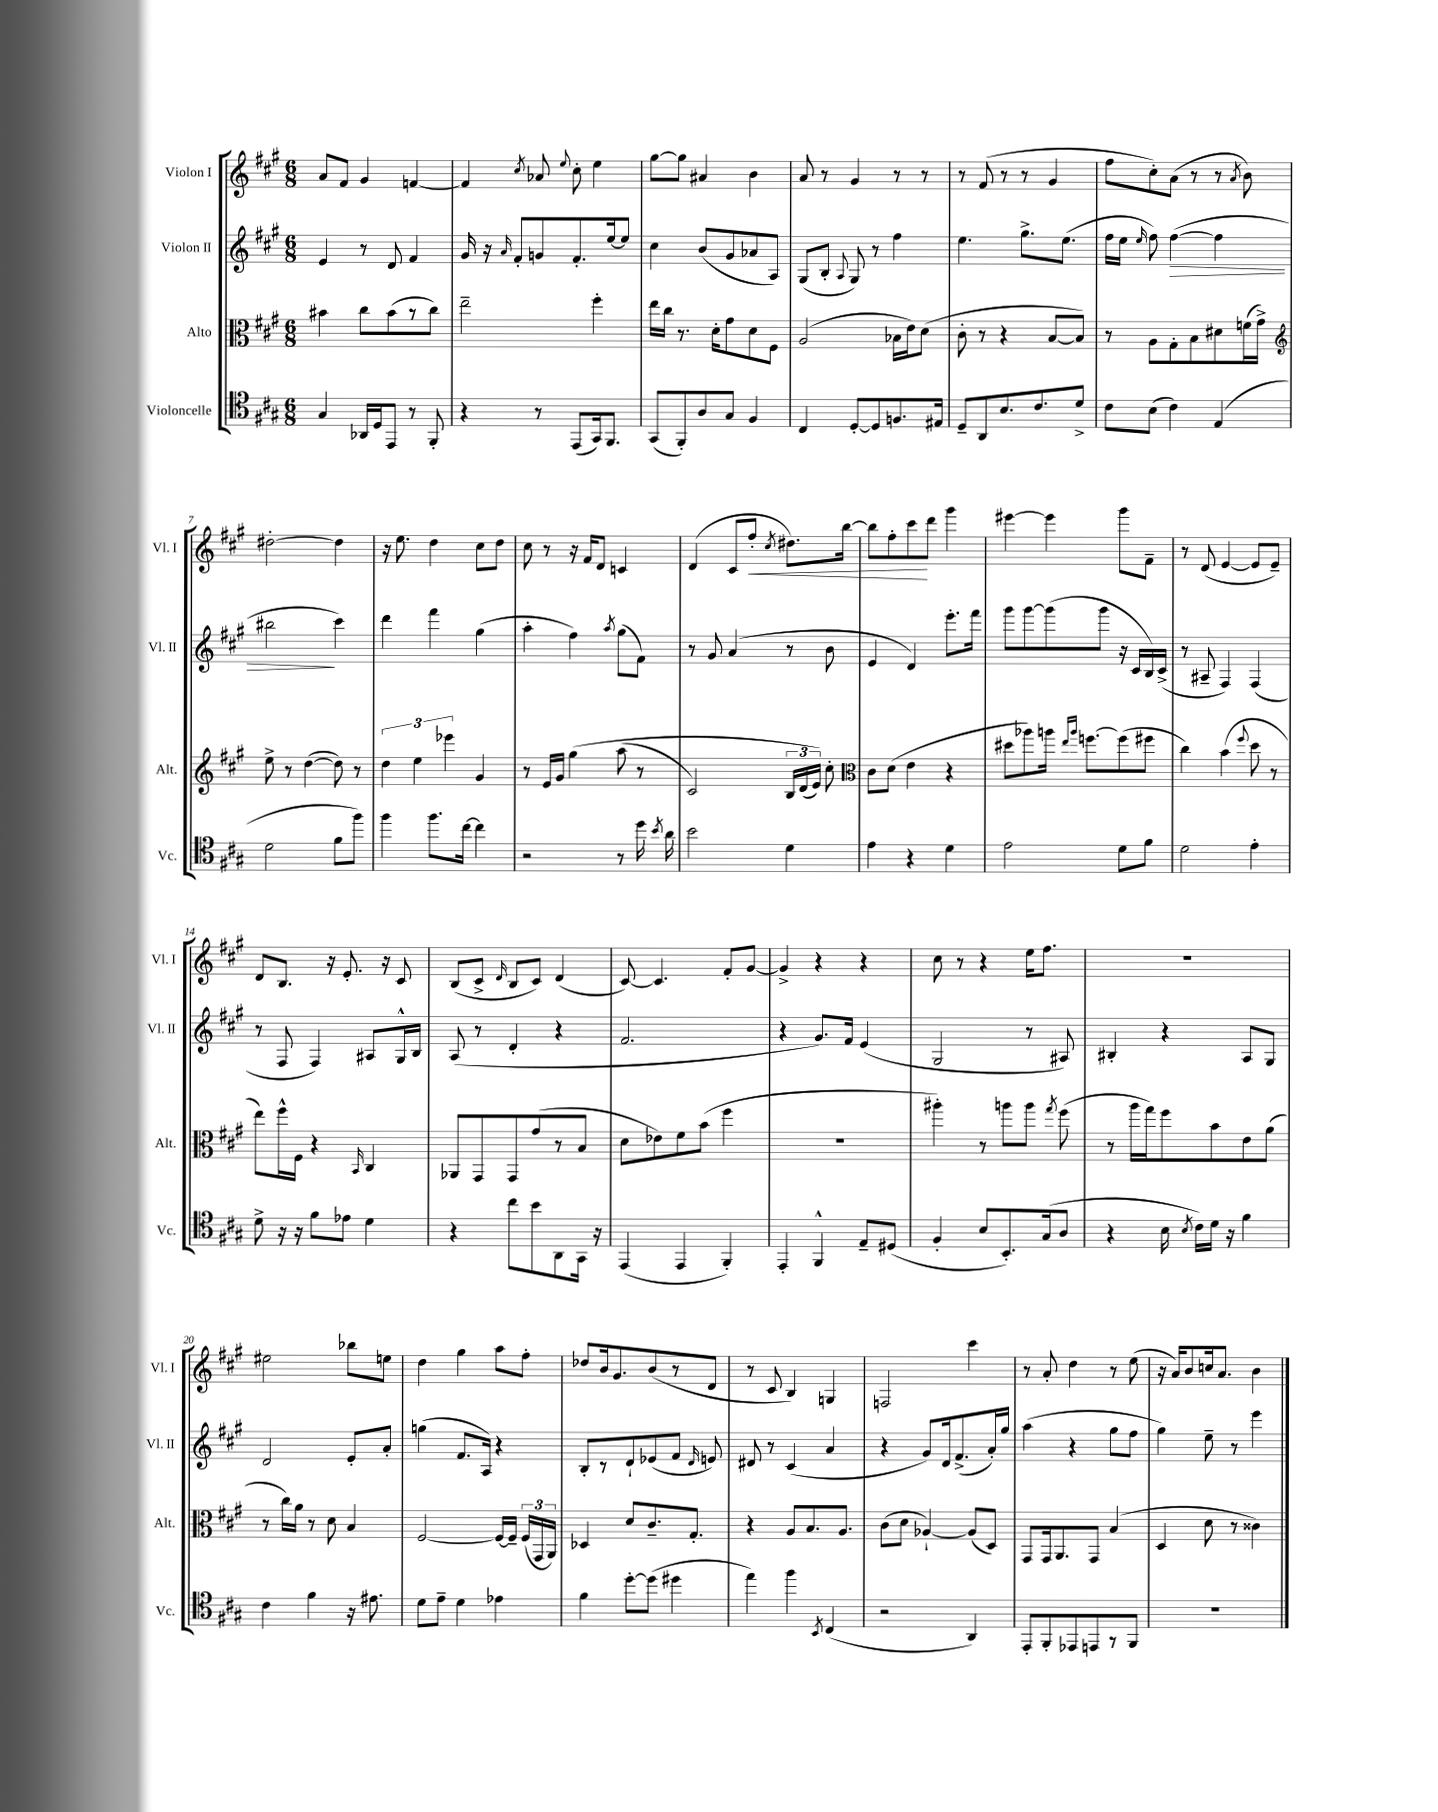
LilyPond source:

<<
\new StaffGroup <<
\new Staff = "s0" \with { instrumentName = "Violon I" shortInstrumentName = "Vl. I" } {
    \clef treble \key a \major \numericTimeSignature \time 6/8
    \autoBeamOff a'8[ fis'8] gis'4 f'4~ |
    f'4 \acciaccatura { cis''8 } aes'8 \appoggiatura { e''8 } cis''8-. e''4 |
    gis''8[~ gis''8] ais'4 b'4 |
    a'8 r8 gis'4 r8 r8 |
    r8 fis'8( r8 r8 gis'4 |
    fis''8[ cis''8-.) a'8]( r8 r8 \acciaccatura { a'8 } b'8) |
    dis''2~-. dis''4 |
    r16 e''8. d''4 cis''8[ d''8] |
    cis''8 r8 r16 fis'16[ d'8] c'4 |
    d'4( cis'8[ fis''8]-.\< \acciaccatura { cis''8 } dis''8.[) b''16]~ |
    b''8[ fis''8-. cis'''8\! d'''8] gis'''4 |
    eis'''4~ eis'''4 gis'''8[ fis'8]-- |
    r8 d'8( e'4~ e'8[ e'8]--) |
    d'8[ b8.] r16 e'8.-. r16 cis'8 |
    b8[( cis'8]-> \grace { d'16 } b8[ cis'8]) d'4( |
    cis'8~) cis'4. fis'8[-. gis'8]~ |
    gis'4-> r4 r4 |
    cis''8 r8 r4 e''16[ fis''8.] |
    R2. |
    eis''2 bes''8[ e''8] |
    d''4 gis''4 a''8[ fis''8]-. |
    des''8[ b'16 gis'8. b'8( r8 d'8] |
    r8 cis'8 b4) g4 |
    f2 cis'''4 |
    r8 a'8-. d''4 r8 e''8( |
    r16 a'16[) b'8 c''16 a'8.] b'4 \bar "|." |
}
\new Staff = "s1" \with { instrumentName = "Violon II" shortInstrumentName = "Vl. II" } {
    \clef treble \key a \major \numericTimeSignature \time 6/8
    \autoBeamOff e'4 r8 d'8 fis'4 |
    gis'16 r16 \grace { a'16 } fis'8[-. g'8 fis'8.-. e''16~ e''8] |
    cis''4 b'8[( gis'8 aes'8 a8]) |
    gis8[( b8]-. \appoggiatura { a8 } gis8) r8 fis''4 |
    e''4. gis''8.[-> e''8.]( |
    fis''16[ e''16] \grace { e''16 } fis''8) fis''4~\>( fis''4 |
    bis''2\! cis'''4) |
    d'''4 fis'''4 gis''4( |
    a''4-. fis''4) \acciaccatura { a''8 } gis''8[( fis'8]) |
    r8 gis'8 a'4( r8 b'8 |
    e'4 d'4) e'''8.[-. fis'''16] |
    gis'''8[ gis'''8~ gis'''8( gis'''8] r16 cis'16[ b16) cis'16]->( |
    r8 ais8-- fis4) fis4( |
    r8 fis8 fis4) ais8[ gis16-^ b16] |
    a8( r8 d'4-. r4 |
    fis'2. |
    r4 gis'8.[) fis'16] e'4( |
    gis2 r8 ais8) |
    bis4-. r4 a8[ gis8] |
    d'2 e'8[-. a'8]-. |
    g''4( fis'8.[ a16]) r4 |
    b8[-. r8 d'8-! ees'8( fis'8] \grace { d'16 } e'8) |
    dis'8 r8 cis'4( a'4 |
    r4 gis'8[) d'16 fis'8.->( a'16-.) gis''16] |
    a''4( r4 gis''8[ fis''8] |
    gis''4) e''8-- r8 e'''4 \bar "|." |
}
\new Staff = "s2" \with { instrumentName = "Alto" shortInstrumentName = "Alt." } {
    \clef alto \key a \major \numericTimeSignature \time 6/8
    \autoBeamOff bis'4 cis''8[ bis'8( r8 cis''8]) |
    e''2-- fis''4-. |
    e''16[ cis''16] r8. d'16[-. gis'8 d'8 fis8] |
    a2( bes16[ e'16) d'8]( |
    cis'8-. r8 r4 b8[~ b8]) |
    r8 a8[ gis8-. b8 dis'8 f'16( gis'16]->) |
    \clef treble e''8-> r8 d''4~( d''8) r8 |
    \tuplet 3/2 { d''4 e''4 ees'''4 } gis'4 |
    r8 e'16[ gis'16] gis''4\( a''8( r8 |
    cis'2) \tuplet 3/2 { b16[ d'16( e'16])\) } cis''8-. |
    \clef alto cis'8[ d'8]( e'4 r4 |
    dis''8[ aes''8) a''16] \grace { e''16[ a''16] } f''8.[~ f''8( fis''8] |
    cis''4) b'4( \appoggiatura { fis''8 } d''8 r8 |
    e''8[) fis''16-^ fis16] r4 \grace { b,16 } cis4 |
    aes,8[ gis,8 gis,8 gis'8( r8 b8] |
    d'8[ ees'8) fis'8 b'8]( fis''4 |
    R2. |
    ais''4-.) r8 a''8[ a''8] \acciaccatura { gis''8 } fis''8( |
    r8 a''16[ gis''16) fis''8 b'8 e'8 a'8]( |
    r8 cis''16[) a'16] r8 d'8 b4 |
    fis2~ fis16[~ fis16]-- \tuplet 3/2 { fis16[( gis,16 a,16]) } |
    des4 d'8[ cis'8.-- gis8.]-. |
    r4 a8[ b8. a8.] |
    cis'8[( d'8] aes4~-!) aes8[( d8]) |
    gis,8[ gis,16 a,8. gis,8] b4( |
    d4 d'8 r8 cisis'4) \bar "|." |
}
\new Staff = "s3" \with { instrumentName = "Violoncelle" shortInstrumentName = "Vc." } {
    \clef tenor \key a \major \numericTimeSignature \time 6/8
    \autoBeamOff gis4 aes,16[ d16 e,8] r8 fis,8-. |
    r4 r8 e,8[( gis,16) fis,8.] |
    gis,8[( fis,8-.) a8 gis8] fis4 |
    cis4 d8[~-. d8 f8. eis16] |
    d8[-- a,8 b8. cis'8. d'8]-> |
    cis'8[ b8]( cis'4) e4( |
    d'2 fis'8[ fis''8]) |
    fis''4 fis''8.[ cis''16]~ cis''4 |
    r2 r8 d''16 \acciaccatura { b'8 } a'16 |
    b'2 d'4 |
    e'4 r4 d'4 |
    e'2 d'8[ fis'8] |
    d'2 e'4-. |
    d'8-> r16 r16 fis'8[ ees'8] d'4 |
    r4 cis''8[ b'8 a,8 gis,16] r16 |
    e,4( e,4 fis,4-.) |
    e,4-. fis,4-^ e8[-- dis8]( |
    fis4-. b8[ b,8.-.) gis16( a8] |
    r4 b16 \acciaccatura { b8 } cis'16[) d'16] r16 fis'4 |
    cis'4 fis'4 r16 eis'8. |
    d'8[ e'8]-- d'4 ees'4 |
    fis'4 d''8[~-. d''8]( dis''4 |
    e''4) fis''4 \acciaccatura { b,8 } cis4( |
    r2 a,4) |
    e,8[-. fis,8-. ees,8 e,8 r8 fis,8] |
    R2. \bar "|." |
}
>>
>>
